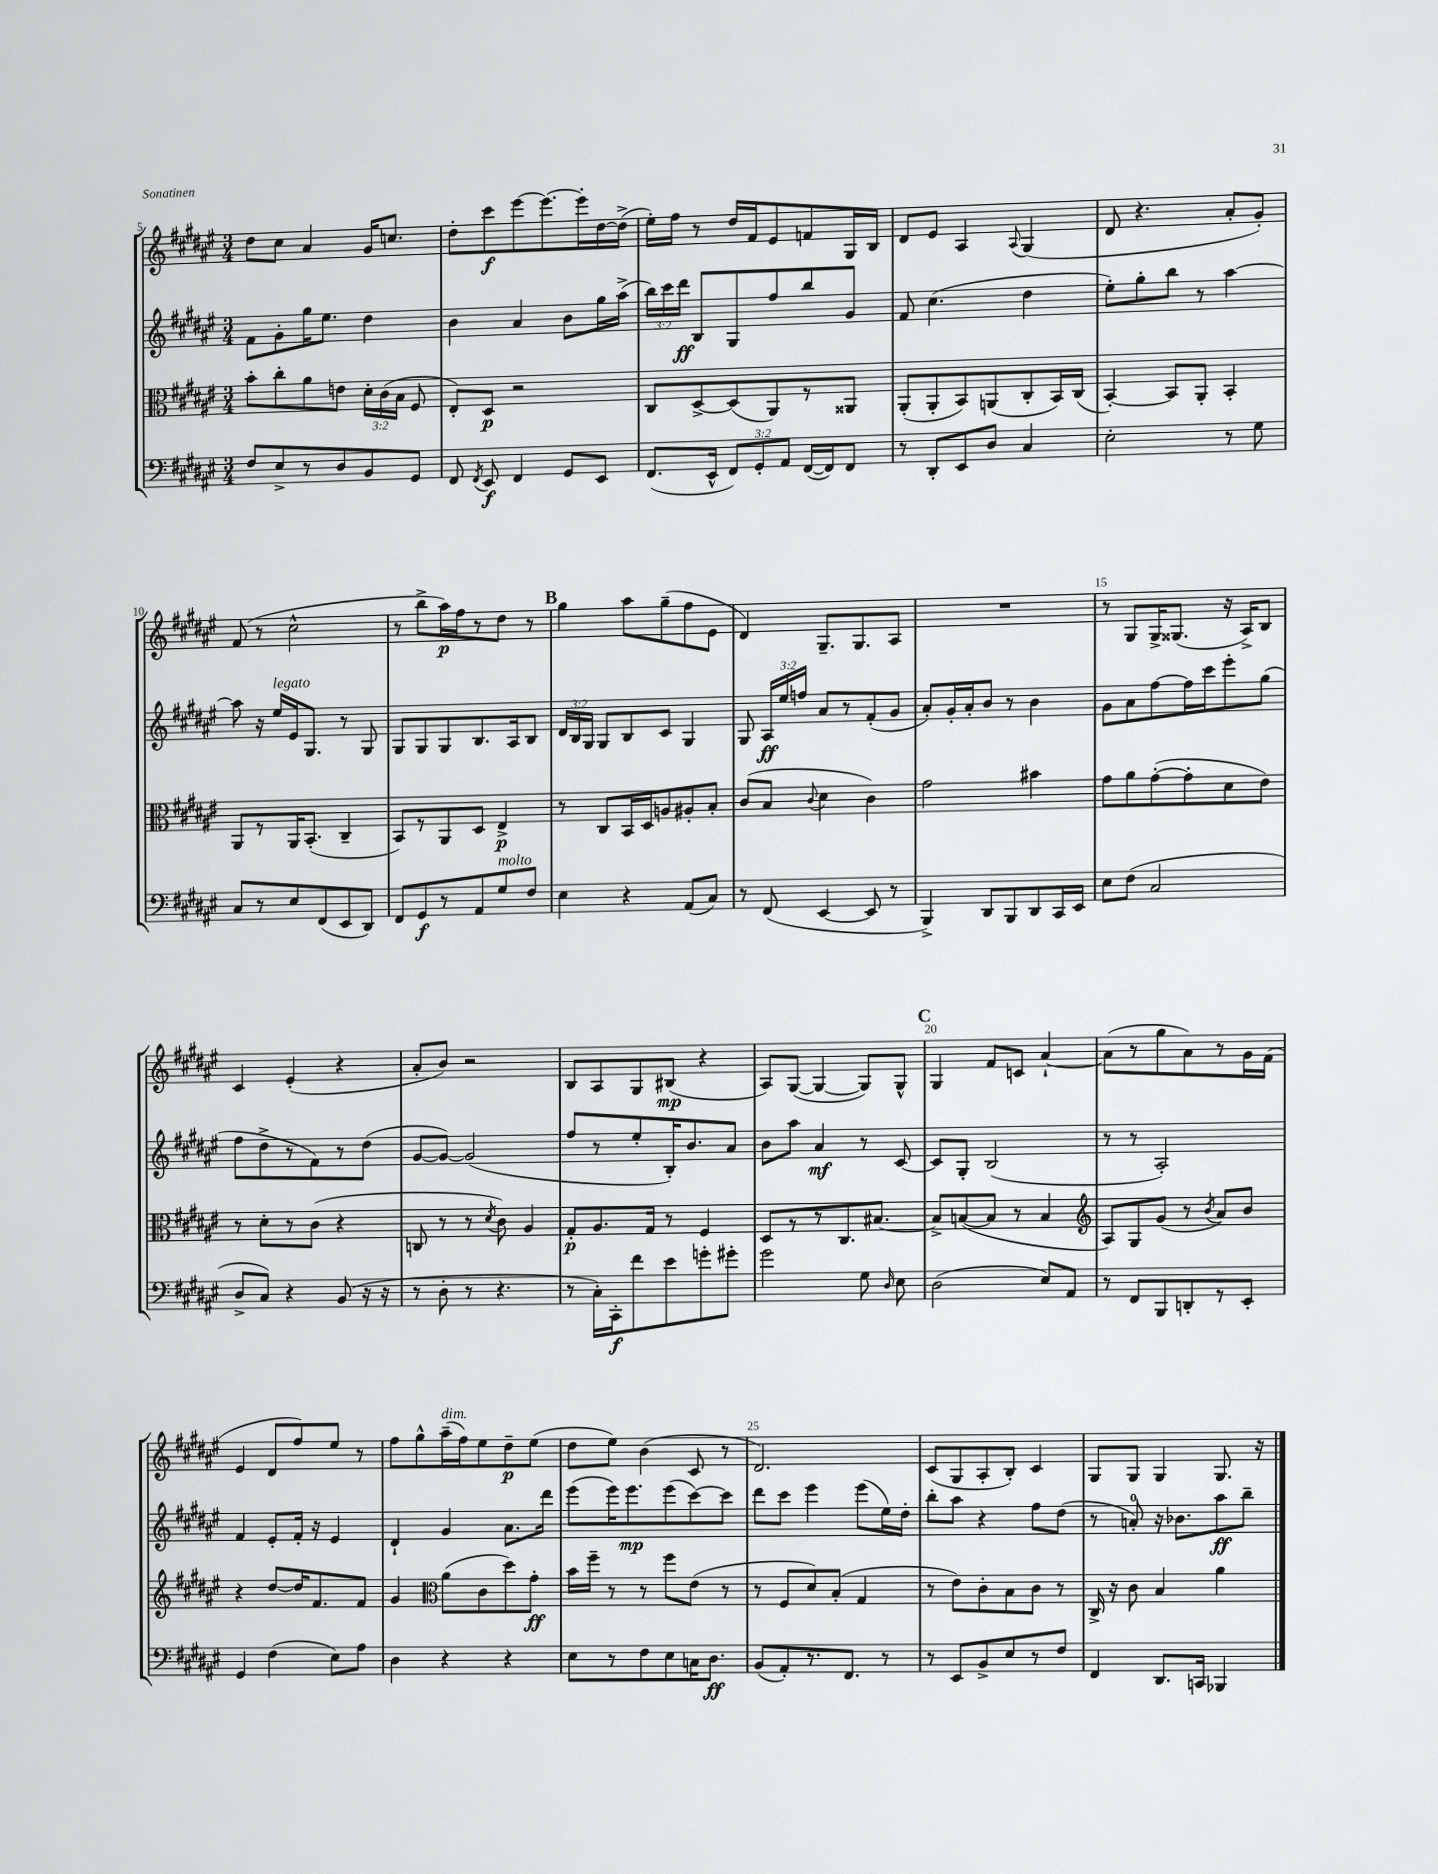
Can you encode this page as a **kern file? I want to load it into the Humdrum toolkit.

**kern	**kern	**kern	**kern
*staff4	*staff3	*staff2	*staff1
*clefF4	*clefC3	*clefG2	*clefG2
*k[f#c#g#d#a#e#]	*k[f#c#g#d#a#e#]	*k[f#c#g#d#a#e#]	*k[f#c#g#d#a#e#]
*M3/4	*M3/4	*M3/4	*M3/4
8F#	8b'	8f#	8dd#
8E#^	8cc#'	8g#'	8cc#
8r	8a#	16gg#	4a#
.	.	8.ee#	.
8D#	8e	.	.
8BB	24d#'	4dd#	16g#
.	(24c#	.	.
.	.	.	8.cc
.	24B	.	.
8GG#	8F#	.	.
=	=	=	=
8FF#	8E#')	4b	8dd#'
8qFF#	.	.	.
8EE#	8D#	.	8ccc#
4FF#	2r	4a#	[8eee#
.	.	.	8.eee#_
8GG#	.	8b	.
.	.	.	16eee#']
8EE#	.	16gg#	[16dd#
.	.	(16aa#^	(16dd#^]
=	=	=	=
(8.FF#	8C#	24bb)	16ee#')
.	.	24ccc#	.
.	.	.	16ff#
.	.	24ddd#	.
.	[8D#^	8B	8r
16EE#^^	.	.	.
12FF#)	(8D#]	8G#	16dd#
.	.	.	16f#
12GG#'	.	.	.
.	8AA#)	8ff#	8e#
12AA#	.	.	.
([16FF#	8r	8bb	8f
16FF#])	.	.	.
8FF#	8AA##	8g#	16G#
.	.	.	16B
=	=	=	=
8r	(8AA#'	8f#	8d#
8DD#'	8AA#'	(4.cc#	8e#
8EE#	8BB)	.	4A#
8D#	(8AA	.	.
.	.	.	8qqA#
4C#	8C#'	4dd#	(4G#
.	16BB)	.	.
.	(16C#	.	.
=	=	=	=
2E#'	[4BB')	8ee#')	8d#
.	.	8gg#'	4.r
.	8BB]	8bb	.
.	8AA#'	8r	.
8r	4BB'	[4aa#	8a#'
8G#	.	.	8g#')
=	=	=	=
8C#	8AA#	8aa#]	(8f#
8r	8r	16r	8r
.	.	16ee#	.
8E#	16AA#	16e#	2cc#^^
.	(8.BB'	8.G#	.
(8FF#	.	.	.
8EE#	4C#~	8r	.
8DD#)	.	8G#	.
=	=	=	=
8FF#	8BB)	8G#	8r
8GG#	8r	8G#	8bb^
8r	8AA#	8G#	16aa#)
.	.	.	16ff#
8AA#	8D#	8.B	8r
8G#	4E#^	.	8dd#
.	.	16A#	.
8F#	.	8B	8r
=	=	=	=
4E#	8r	24d#	4gg#
.	.	24B	.
.	.	24G#	.
.	8C#	8G#	.
4r	16BB	8B	8aa#
.	16D#	.	.
.	8A	8c#	(8gg#~
(8AA#	8A#'	4G#	8ff#
8C#)	8B'	.	8e#
=	=	=	=
8r	(8c#	8G#	4d#)
(8FF#	8B	24A#	.
.	.	24ee#	.
.	.	24ff	.
.	8qqc#	.	.
[4EE#	4d#	8a#	8.G#~
.	.	8r	.
.	.	.	8.G#
8EE#]	4c#)	(8f#'	.
8r	.	8g#	8A#
=	=	=	=
4BBB^)	2g#	8a#')	2.r
.	.	16g#'	.
.	.	16a#'	.
8DD#	.	8b	.
8BBB	.	8r	.
8DD#	4b#	4b	.
16CC#	.	.	.
16EE#	.	.	.
=	=	=	=
8E#	8g#	8g#	8r
(8F#	8a#	8a#	8G#
2C#	([8g#'	[8ff#	16G#^
.	.	.	(8.G##
.	8g#']	16ff#]	.
.	.	16ccc#	.
.	8d#	8eee#'	16r
.	.	.	16A#^)
.	8e#)	(8gg#	8B
=	=	=	=
8D#^	8r	8ff#	4c#
8C#)	8d#'	8dd#^	.
4r	8r	8r	(4e#'
.	(8c#	8f#)	.
(8BB	4r	8r	4r
16r	.	(8dd#	.
16r	.	.	.
=	=	=	=
8r	8C	[8g#	8a#'
8D#'	8r	8g#_)	8b)
8r	8r	(2g#]	2r
.	8qd#	.	.
4.r	8c#)	.	.
.	4A#	.	.
=	=	=	=
8r	8G#'	8ff#	8B
16C#')	8.A#	8r	8A#
16CC#'	.	.	.
8f#	.	8ee#'	8G#
.	16G#	.	.
8e#	8r	16B')	(8B#
.	.	8.b	.
8g'	4F#	.	4r
8g#'	.	8a#	.
=	=	=	=
2g#	8D#	8b	8A#)
.	8r	8aa#	([8G#
.	8r	4a#	4G#_
.	8.C#	.	.
8G#	.	8r	8G#])
.	[8.B#	.	.
16qqD#	.	.	.
8E#	.	[8c#	8G#^^
=	=	=	=
(2D#	8B#^]	8c#]	4G#
.	([8B	8G#'	.
.	8B]	(2B	8f#
.	8r	.	8c
8E#)	4B	.	[4a#`
8AA#	.	.	.
=	=	=	=
*	*clefG2	*	*
8r	8A#)	8r	(8a#]
8FF#	8G#	8r	8r
8BBB	(8g#	2A#')	8gg#
8DD'	8r	.	8a#)
.	8qb	.	.
8r	8a#)	.	8r
8EE#'	8b	.	16g#
.	.	.	(16f#
=	=	=	=
4GG#	4r	4f#	4e#
(4F#	[8dd#	8e#'	8d#
.	16dd#]	16f#'	8ff#)
.	8.f#	16r	.
8E#)	.	4e#	8ee#
8A#	8f#	.	8r
=	=	=	=
4D#	4g#	4d#`	8ff#
.	.	.	8gg#^^
*	*clefC3	*	*
4r	(8a#	4g#	(16aa#~
.	.	.	16ff#)
.	8c#	.	8ee#
4r	8dd#)	8.a#	8dd#~
.	8g#'	.	(8ee#
.	.	16ddd#	.
=	=	=	=
8E#	16b	(8eee#	8dd#
.	16ff#~	.	.
8r	8r	16eee#)	8ee#)
.	.	8.eee#	.
8F#	8r	.	(4b
8E#	8ff#	(8eee#	.
16C	(8e#	[8ccc#)	8c#
8.D#	.	.	.
.	8r	8ccc#]	8r
=	=	=	=
(8BB	8r	8ddd#	2.d#)
8AA#')	8F#	8ccc#	.
8.r	8d#)	4eee#	.
.	(8B'	.	.
8.FF#	.	.	.
.	4G#	(8eee#	.
8r	.	16ee#)	.
.	.	16dd#'	.
=	=	=	=
8r	8r	8bb'	(8c#
8EE#	8e#)	8aa#	8G#
8BB^	8c#'	4r	8A#'
8E#	8B	.	8B')
8r	8c#	8ff#	4c#
8F#	8r	(8dd#	.
=	=	=	=
4FF#	16C#^	8r	8G#
.	16r	.	.
.	8c#	8a')	8G#
8.DD#	4B	16r	4G#
.	.	8.b-	.
16CC	.	.	.
4BBB-	4a#	8aa#	8.G#
.	.	8bb~	.
.	.	.	16r
==	==	==	==
*-	*-	*-	*-
